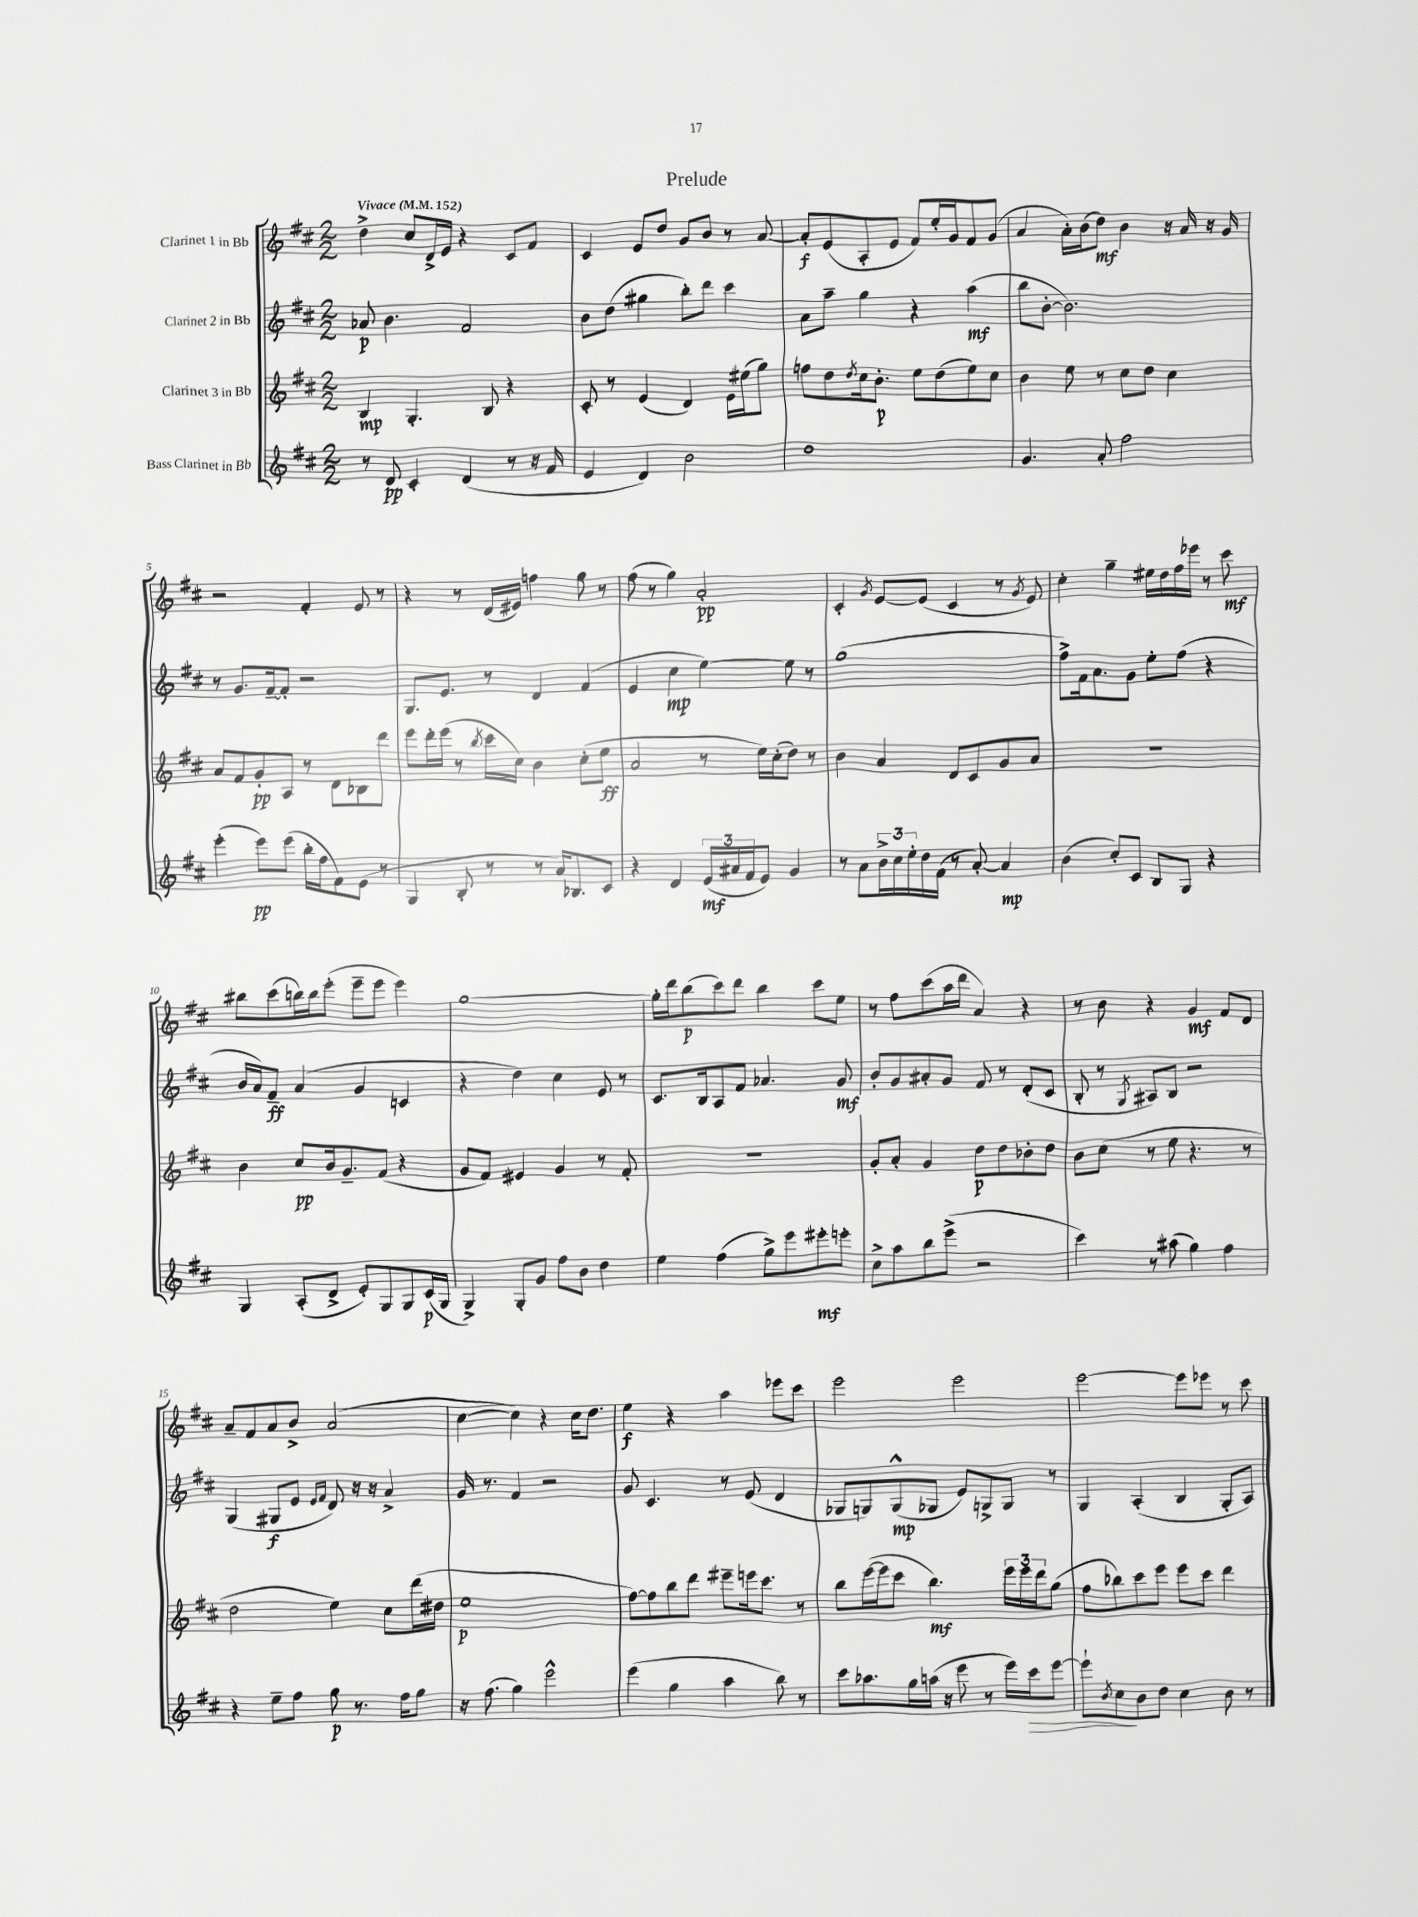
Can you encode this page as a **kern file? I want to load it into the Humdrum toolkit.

**kern	**kern	**kern	**kern
*staff4	*staff3	*staff2	*staff1
*clefG2	*clefG2	*clefG2	*clefG2
*k[f#c#]	*k[f#c#]	*k[f#c#]	*k[f#c#]
*M2/2	*M2/2	*M2/2	*M2/2
*MM152	*MM152	*MM152	*MM152
8r	4B	8a-	4dd^
8d	.	4.b	.
4c#'	4.G'	.	8cc#
.	.	.	16d^
.	.	.	16e
(4d	.	2f#	4r
.	8B	.	.
8r	4r	.	8c#
16r	.	.	8f#
16f#	.	.	.
=	=	=	=
4e	8c#'	8b	4c#
.	8r	(8dd	.
4d)	(4e	4gg#	8e
.	.	.	8dd
2b	4d)	8bb')	8g
.	.	8ddd	8b
.	16e	4ccc#	8r
.	(16ee#	.	.
.	8gg)	.	[8a
=	=	=	=
1dd	8ff	8a	8a']
.	8dd	8aa~	(8e
.	8qdd	.	.
.	16cc#	4gg	8A'
.	8.b'	.	.
.	.	.	8e
.	8ee	4r	8f#)
.	(8dd	.	16ee'
.	.	.	16g
.	8ee)	(4aa	8f#
.	8cc#	.	(8g
=	=	=	=
4.g	4b	8bb	4a
.	.	[8b'	.
.	8ee	2.b])	16a')
.	.	.	(16b
8a'	8r	.	8dd)
2ff#	8cc#	.	4b
.	8dd	.	.
.	4cc#	.	16r
.	.	.	16a
.	.	.	16r
.	.	.	16g
=	=	=	=
(4eee'	8a	8r	2r
.	8f#	8.g	.
8eee)	8g'	.	.
.	.	[16f#~	.
(8eee	8A	8f#']	.
16bb'	8r	2r	4f#'
16ff#	.	.	.
8f#)	8d	.	.
(8e	8B-	.	8e
8r	8ddd	.	8r
=	=	=	=
4G	8eee	8.G	4r
.	16ddd'	.	.
.	(16eee	8.e	.
8B'	8r	.	8r
.	8qbb	.	.
8r	16ccc#	8r	(16d
.	16cc#)	.	16e#)
8r	4b	4d	4ff
16a)	.	.	.
8.B-	.	.	.
.	(8cc#'	(4f#	8gg
8c#	8ee	.	8r
=	=	=	=
4r	2a	4e	(8ff#
.	.	.	8r
4d	.	4cc#	4gg)
(24e	8r	[4ee)	2a'
24a#	.	.	.
24f#	.	.	.
8e)	16ee)	.	.
.	(16cc#'	.	.
4g	8dd)	8ee]	.
.	8r	8r	.
=	=	=	=
8r	4b	(1gg	4c#'
8a	.	.	.
.	.	.	8qg
24b^	4a	.	[8e
24cc#	.	.	.
24ee'	.	.	.
16dd	.	.	(8e]
(16f#	.	.	.
8r	8d	.	4c#
[8a')	8c#	.	.
4a]	8g	.	8r
.	.	.	8qg
.	8a	.	8e)
=	=	=	=
(4b	1r	8ff#^)	4cc#'
.	.	16f#	.
.	.	8.a	.
8cc#')	.	.	4gg~
8c#	.	8g	.
8B	.	8ee'	16ee#
.	.	.	16dd
8G	.	(8ff#	16ff#
.	.	.	16eee-
4r	.	4r	8r
.	.	.	8ccc#
=	=	=	=
4G	4b	16b	8bb#
.	.	16a)	.
.	.	8f#~	(8ccc#
(8A'	8cc#	(4a	16bb)
.	.	.	16bb
8d^	16b	.	(8eee'
.	8.g~	.	.
8e')	.	4g	8eee~
8G	(8f#	.	8eee
8G	4r	4c	4eee)
(16c#	.	.	.
16G	.	.	.
=	=	=	=
4G^)	8g	4r	[1gg
.	8f#)	.	.
8G'	4e#	4dd)	.
8g	.	.	.
8ff#	4g	4cc#	.
8b	.	.	.
4dd	8r	8e	.
.	8f#'	8r	.
=	=	=	=
4ee	1r	8.c#	16gg']
.	.	.	16ddd
.	.	.	(8bb
.	.	16B	.
(4ff#	.	8A	8ccc#)
.	.	8f#	8ddd
8gg^)	.	4.a-	4bb
8eee	.	.	.
8eee#'	.	.	8ccc#
8eee'	.	8g	8ee
=	=	=	=
8cc#^	8g'	8b'	8r
8aa	8a'	8g	8ff#
8bb	4g	8a#'	(8ccc#
(8eee^	.	8g	16aa
.	.	.	16ddd
2r	8dd	8f#	4a)
.	8dd	8r	.
.	8b-'	(8d'	4r
.	8dd	8c#	.
=	=	=	=
4ccc#)	8b	8B'	8r
.	(8cc#	8r	8b
.	.	8qG	.
8r	8r	8A#)	4r
(8aa#	8ee	8B	.
4gg)	4.r	2r	4g
4ff#	.	.	8f#
.	8r	.	8d
=	=	=	=
4r	2dd	(4G	8a~
.	.	.	8f#
8ee~	.	8G#	8a
8ff#	.	8e	8b^
.	.	16qqe	.
.	.	16qqf#	.
8gg	4ee)	8d)	(2a
8.r	.	16r	.
.	.	16r	.
.	8cc#	4a^	.
16ff#	.	.	.
8gg	(16ddd	.	.
.	16dd#	.	.
=	=	=	=
16r	1ee	16g	[4cc#
(8.ff#	.	8.r	.
4gg)	.	4f#	4cc#])
2eee^^	.	2r	4r
.	.	.	16cc#
.	.	.	8.dd
=	=	=	=
(4eee	[8ff#)	8g	4ee
.	8ff#]	4.c#	.
4gg	8bb	.	4r
.	8ddd	.	.
4aa	8eee#~	8r	4aa
.	16eee	(8e	.
.	8.ccc#	.	.
8bb)	.	4d	8eee-
8r	8r	.	8ccc#
=	=	=	=
8ccc#	8bb	8G-	2eee
8.aa-	([16eee	8G)	.
.	16eee]	.	.
.	8ccc#	(8G^^	.
16gg	.	.	.
(16aa	4.bb)	8G-	.
16r	.	.	.
8eee	.	8e)	2eee
8r	.	8G^	.
16eee)	24eee	8G	.
.	24eee	.	.
16ccc#	.	.	.
.	24ddd	.	.
[8eee	(8gg	8r	.
=	=	=	=
8eee`]	8ff#	4G	[2eee
8qb	.	.	.
8cc#	8bb-)	.	.
8b	8ccc#	(4A'	.
8dd	8eee	.	.
4cc#	8eee	4B	8eee]
.	8ccc#	.	8eee-
8b	4ddd	8G'	8r
8r	.	8A)	8ccc#
==	==	==	==
*-	*-	*-	*-
